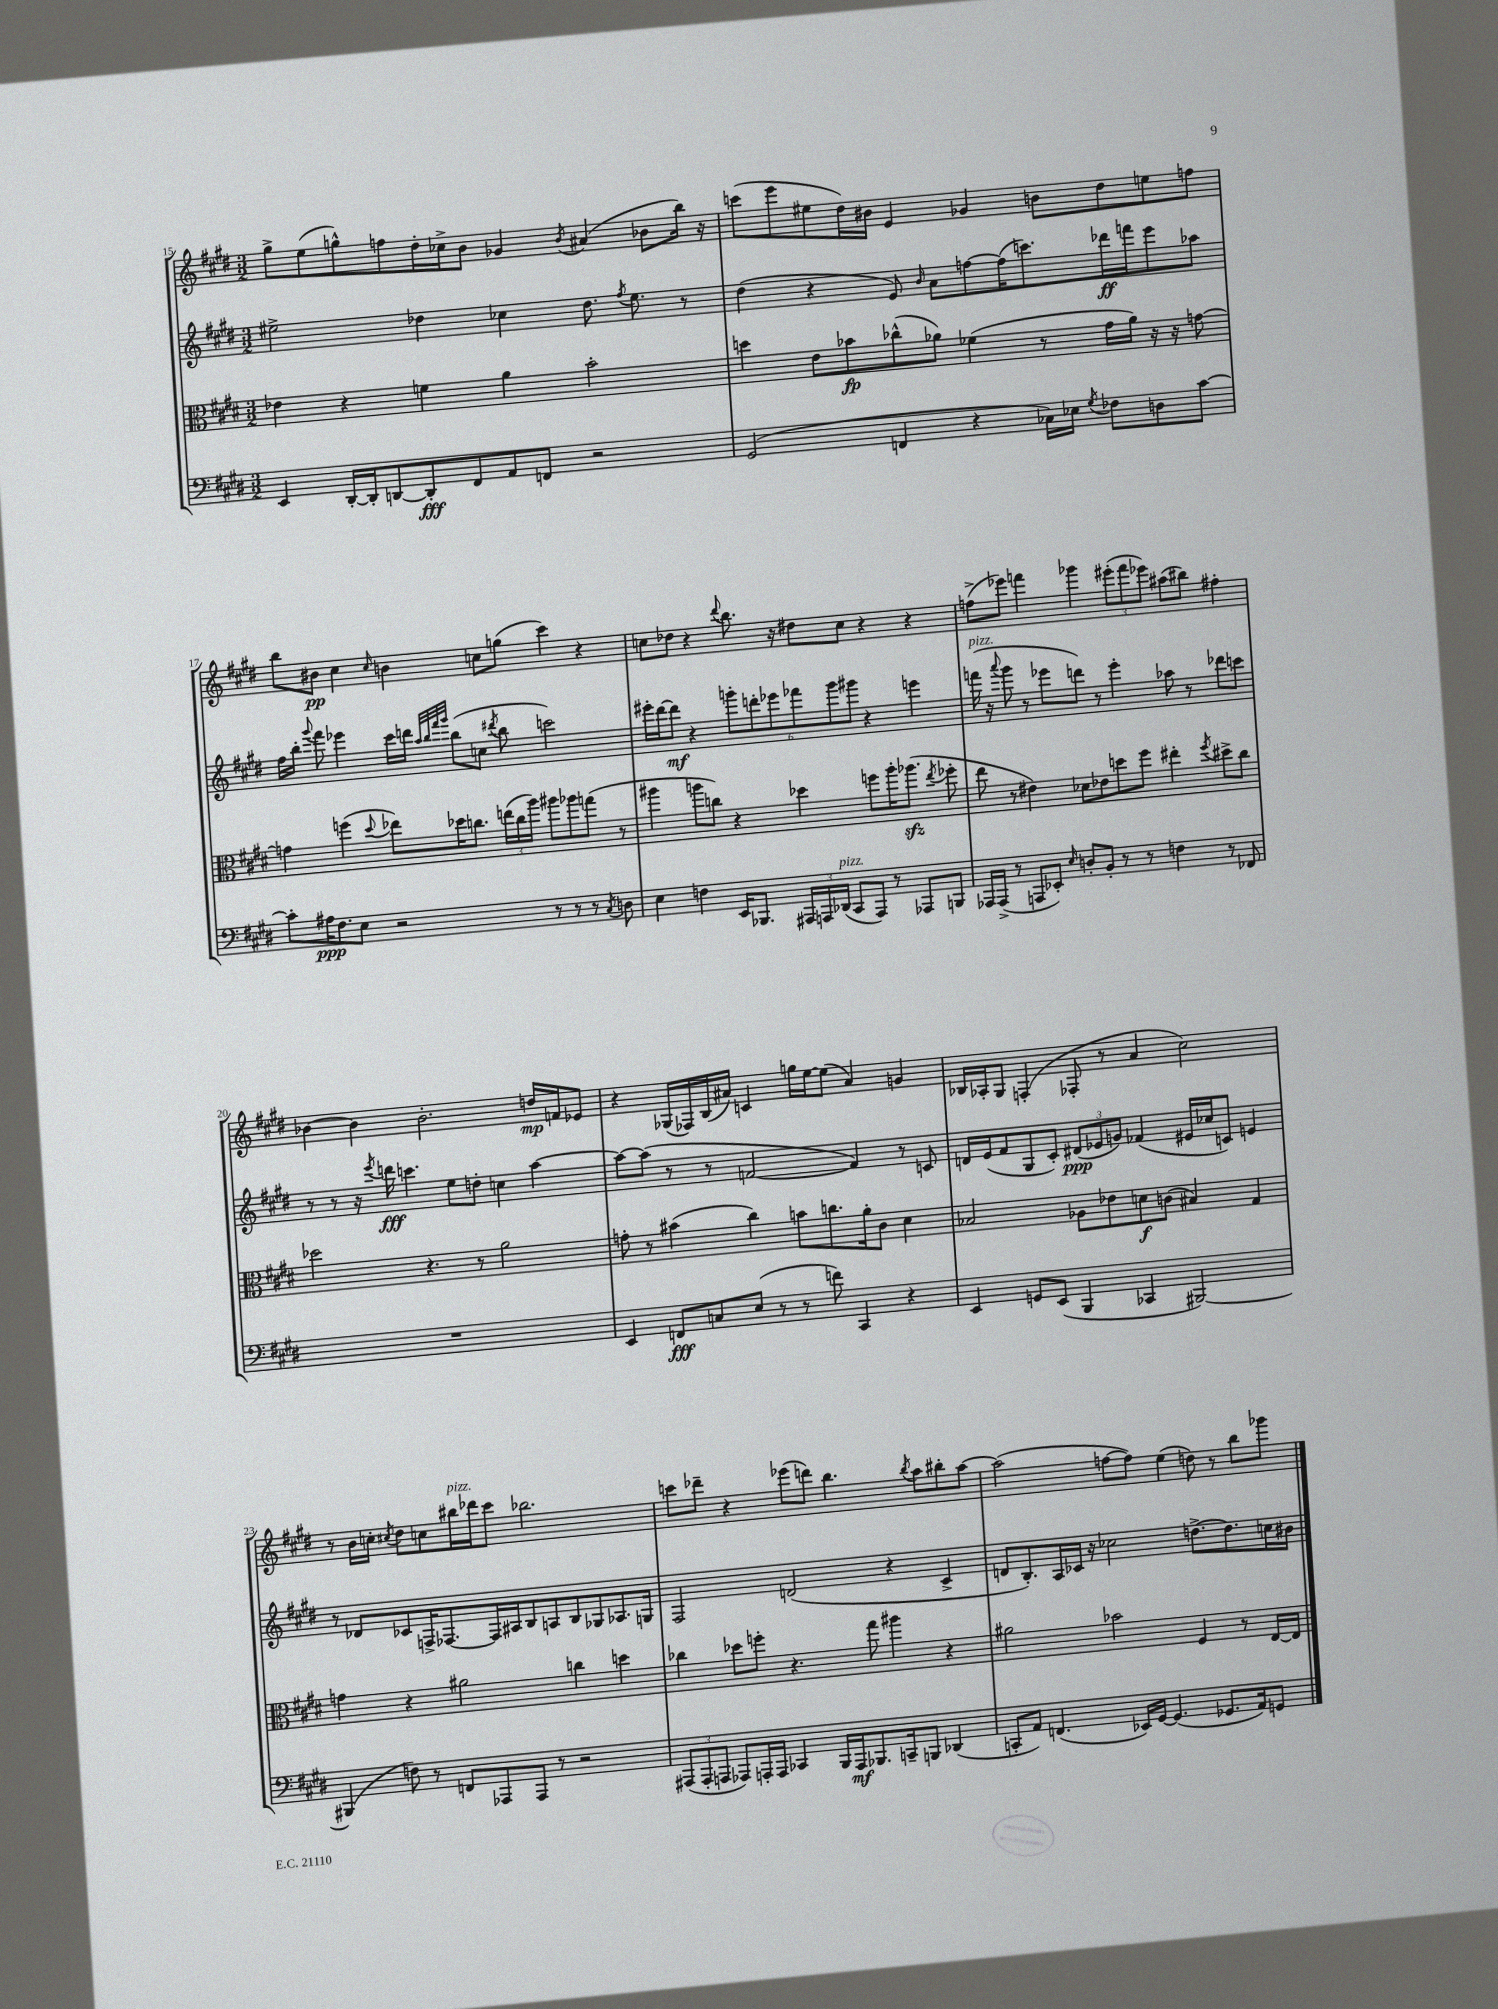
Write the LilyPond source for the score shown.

<<
\new StaffGroup <<
\new Staff = "s0" {
    \clef treble \key e \major \numericTimeSignature \time 3/2
    \autoBeamOff gis''8[-> e''8( g''8-^) f''8 dis''16-. ces''16-> b'8] ges'4 \acciaccatura { b'8 } ais'4( bes'8[ b''16]) r16 |
    c'''8[( e'''8 eis''8 dis''16) bis'16] e'4 ges'4 b'8[ dis''8 e''8 f''8] |
    b''8[ bis'8]\pp cis''4 \grace { cis''16 } b'4 c''8[ g''8]( cis'''4) r4 |
    c''8[ des''8] r4 \appoggiatura { dis'''8 } b''8. r16 dis''8[ c''8] r4 r4 |
    f''8[->( ees'''8]) f'''4 ges'''4 \tuplet 3/2 { eis'''8[-.( f'''8 ees'''8]) } ais''8[( bis''8]) fis''4-. |
    bes'4~ bes'4 bes'2.-. d''16[\mp f'16 ees'8] |
    r4 ges16[( fes16) b16( ais'16]) c'4 g''16[ e''16~ e''8]( ais'4) g'4 |
    bes16[ aes16-. gis8] f4-.( fes8-. r8 a'4 cis''2) |
    r8 b'16[ c''16]-. \acciaccatura { cis''8 } dis''8[ c''8 bis''16^\markup { \italic "pizz." } des'''16 cis'''8] bes''2. |
    c'''8[ des'''8]-- r4 ees'''8[( d'''8]) b''4. \acciaccatura { b''8 } a''8[ bis''8-. a''8]~ |
    a''2( f''8[~ f''8]) e''4( d''8) r8 b''8[ ges'''8] \bar "|." |
}
\new Staff = "s1" {
    \clef treble \key e \major \numericTimeSignature \time 3/2
    \autoBeamOff eis''2-> des''4 ces''4 des''8. \acciaccatura { fis''8 } eis''8. r8 |
    dis''4( r4 e'8) \grace { b'16 } a'8[ f''8~ f''16( c'''8.) des'''16\ff f'''16 e'''8 aes''8] |
    fis''16[ b''16]-. \appoggiatura { gis'''8 } fis'''8 ees'''4 cis'''16[ d'''16] \grace { a''32[ b''32 fis'''32 gis'''32] } b''8[( c''8] \acciaccatura { dis'''8 } b''8 c'''2) |
    eis'''16[-. dis'''16~ dis'''8]\mf r4 \tuplet 6/4 { g'''8[-. d'''8-. ees'''8 fes'''8 g'''8 gis'''8] } r4 e'''4 |
    f'''16^\markup { \italic "pizz." }( r16 \appoggiatura { a'''8 } gis'''8 r8 ees'''8[ d'''8]) r8 ees'''4-. aes''8 r8 des'''8[ c'''8] |
    r8 r8 r16 \acciaccatura { e'''8 } d'''16\fff c'''4. e''8[ d''8]-. c''4 a''4~ |
    a''8[~ a''8]( r8 r8 f'2~ f'4) r8 c'8 |
    d'16[ e'16( fis'8 gis8 cis'8]-.) \tuplet 3/2 { dis'8[\ppp( ees'8 g'8]) } fes'4( eis'16[ ces''16 c'8]) e'4 |
    r8 des'8[ ces'8 f16-> fes8.~ fes16 ais16 b8 a8 b8 ges8 aes8. g16] |
    fis2 d'2( r4 cis'4-> |
    d'8[ b8.-.) a16 ces'16] r16 ces''2 d''8.[~-> d''8. c''16 bis'16] \bar "|." |
}
\new Staff = "s2" {
    \clef alto \key e \major \numericTimeSignature \time 3/2
    \autoBeamOff ees'4 r4 f'4 a'4 b'2-. |
    d''4 e'8[ bes'8\fp ces''8-^( aes'8]) fes'4( r8 gis'16[ aes'16]) r16 r16 g'8~ |
    g'4 f''4( \appoggiatura { dis''8 } ees''8[) des''16 c''8.] \tuplet 3/2 { e''16[( c''16 a''16]) } ais''8[ aes''8 g''8]( r8 |
    ais''4 a''8[ c''8]) r4 des''4 f''8[ a''16-. aes''8.]\sfz( \acciaccatura { e''8 } fes''8-. |
    e''8 r8 eis'4) des'8[ ees'8 d''8 fis''8] eis''4-. \acciaccatura { fis''8 } dis''8[-> cis''8] |
    des''2 r4. r8 a'2 |
    g'8-. r8 bis'4( cis''4) b'8[ c''8. a'16-. cis'8] dis'4 |
    bes2 aes8[ ees'8 d'8\f c'8]( bis4) gis4 |
    g'4 r4 ais'2 c''4 d''4 |
    ces''4 des''8[ f''8]-. r4. gis''8 ais''4 r4 |
    ais'2 bes'2 fis4 r8 e16[~ e16] \bar "|." |
}
\new Staff = "s3" {
    \clef bass \key e \major \numericTimeSignature \time 3/2
    \autoBeamOff e,4 dis,16[~-. dis,16-. d,8~ d,8-.\fff fis,8 a,8 f,8] r2 |
    gis,2( f,4 r4 ces16[) ees16] \acciaccatura { gis8 } fes8[ d8 cis'8]~ |
    cis'8[-. ais16\ppp fis8. e8] r2 r8 r8 r8 \acciaccatura { cis8 } d8 |
    e4 f4 e,16[ bes,,8.] \tuplet 3/2 { ais,,16[ a,,16 des,16]^\markup { \italic "pizz." }( } cis,8[ a,,8]) r8 aes,,8[ b,,8] |
    aes,,16[ aes,,16]->( r8 a,,8[ ees,8]-.) \grace { e16 } d8[-. b,8]-. r8 r8 f4 r8 fes,8 |
    R1. |
    e,4 f,8[\fff c8 e8]( r8 r8 f'8) cis,4 r4 |
    e,4 g,8[ e,8]( b,,4 ces,4 bis,,2~) |
    bis,,4( f8) r8 f,8[ aes,,8 aes,,8] r8 r2 |
    \tuplet 3/2 { ais,,8[( ais,,8-. a,,8] } aes,,8[) a,,16-. a,,16] ces,4 b,,16[ a,,16\mf bes,,8. c,16-- b,,8] des,4( |
    c,8[-. a,8]) f,4.( ees,16[) gis,16]~ gis,4.( ges,8.[ a,16) g,8] \bar "|." |
}
>>
>>
\layout { \context { \Score currentBarNumber = #15 } }
